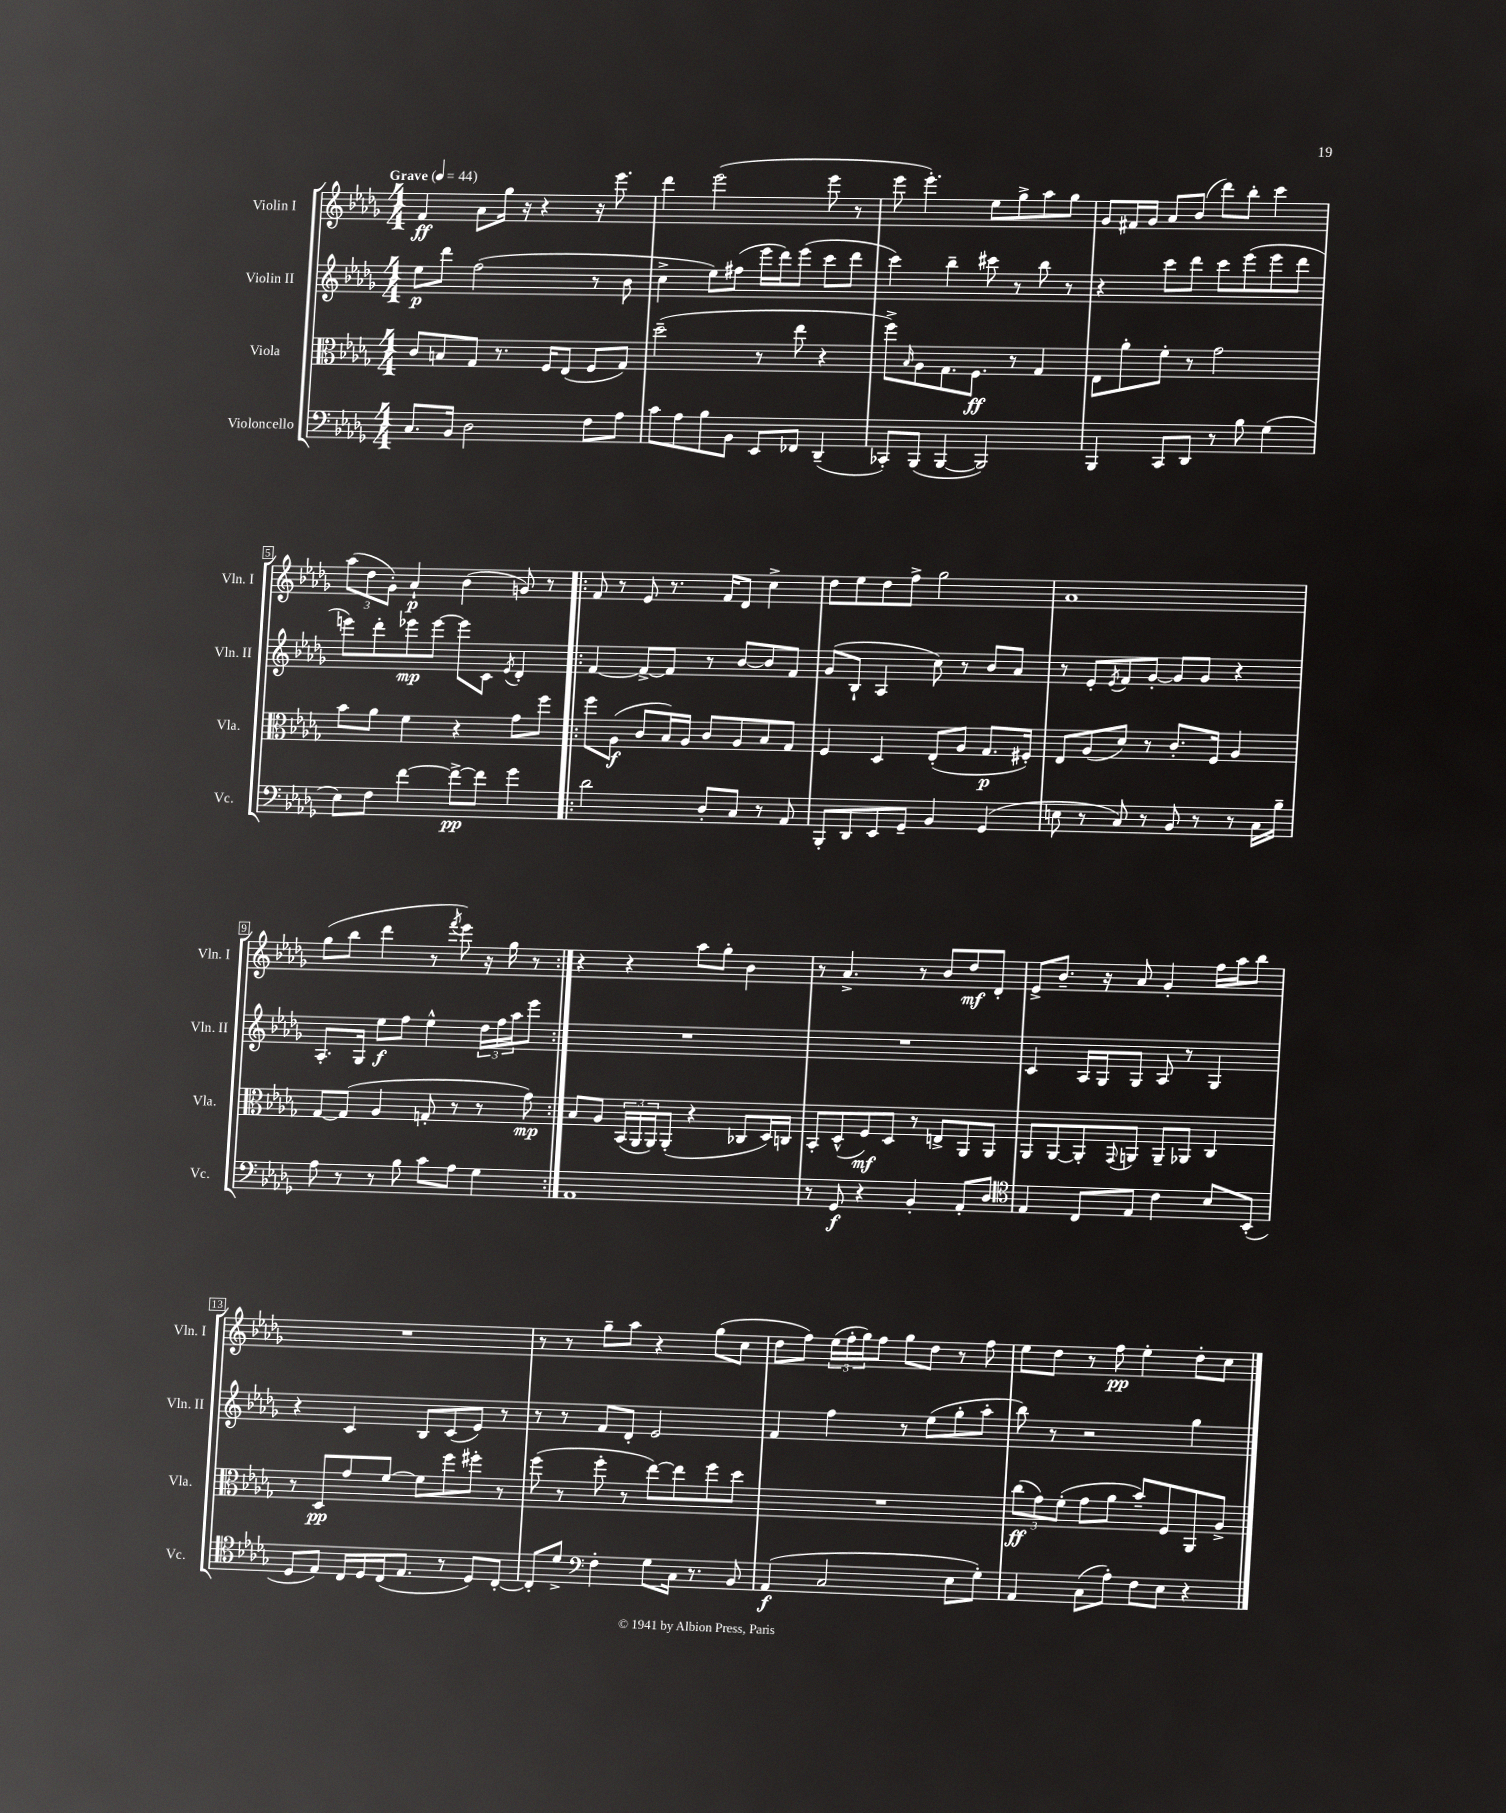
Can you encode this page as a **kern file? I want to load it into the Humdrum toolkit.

**kern	**kern	**kern	**kern
*staff4	*staff3	*staff2	*staff1
*clefF4	*clefC3	*clefG2	*clefG2
*k[b-e-a-d-g-]	*k[b-e-a-d-g-]	*k[b-e-a-d-g-]	*k[b-e-a-d-g-]
*M4/4	*M4/4	*M4/4	*M4/4
*MM44	*MM44	*MM44	*MM44
8.C/L	8c/L	8ee-\L	4f/
.	8B/	8ddd-\J	.
16BB-/Jk	.	.	.
2D-\	8G-/J	(2ff\	8a-\L
.	8.r	.	16gg-\Jk
.	.	.	16r
.	.	.	4r
.	16F/LK	.	.
.	(8E-/J	.	.
8F\L	8F/L	8r	16r
.	.	.	8.eee-\
8A-\J	8G-/J)	8b-\	.
=	=	=	=
8c\L	(2dd-~\	4cc^\	4ddd-\
8A-\	.	.	.
8B-\	.	8ee-\L)	(2eee-\
8BB-\J	.	(8ff#\J	.
8EE-/L	8r	16eee-\LL	.
.	.	16ddd-\J)	.
8FF-/J	8ee-\	(8eee-\J	.
(4DD-~/	4r	8ccc\L	8eee-\
.	.	8ddd-\J	8r
=	=	=	=
8CC-'/L)	8ff^\L)	4ccc\)	8eee-\
.	16qqB-/	.	.
(8BBB-/J	8A-\	.	4.eee-'\)
[4BBB-/	8.G-\	4bb-~\	.
.	8.F\J	.	.
2BBB-/])	.	8ccc#\	8ee-\L
.	8r	8r	8gg-^\
.	4G-/	8bb-\	8aa-\
.	.	8r	8gg-\J
=	=	=	=
4BBB-/	8E-\L	4r	8g-/L
.	8a-'\	.	16f#/L
.	.	.	16g-/JJ
8CC/L	8f'\J	8ccc\L	8a-/L
8DD-/J	8r	8ddd-\J	(8b-/J
8r	2g-\	8ccc\L	8ddd-\L)
8B-\	.	(8eee-\	8bb-'\J
(4G-\	.	8eee-\	4ccc\
.	.	8ddd-\J	.
=	=	=	=
8E-\L)	8b-\L	8eee\L)	(12aa-\L
.	.	.	12dd-\
8F\J	8a-\J	8ddd-'\	.
.	.	.	12g-'\J)
[4f\	4f\	8eee-\	4a-`/
.	.	[8eee-\J	.
8f^\_L	4r	8eee-\]L	(4b-\
8f\]J	.	8c\J	.
.	.	8qe-/	.
4g-\	8g-\L	4d-'/	8g/)
.	8ff\J	.	8r
=!|:	=!|:	=!|:	=!|:
2d-\	8ff\L	[4f/	8f/
.	(8A-\J	.	8r
.	8c/L	8f^/_L	8e-/
.	16B-/L)	8f/]J	8.r
.	16A-/JJ	.	.
8D-'/L	8c/L	8r	.
.	.	.	16f/LK
8C/J	8A-/	[8b-/L	8d-/J
8r	8B-/	8b-/]	4cc^\
8AA-/	8G-/J	8f/J	.
=	=	=	=
8BBB-'/L	4F/	(8g-/L	8dd-\L
8DD-/	.	8B-`/J	8ee-\
8EE-/	4D-/	4A-/	8dd-\
8GG-~/J	.	.	8ff^\J
4BB-/	(8E-'/L	8cc\)	2gg-\
.	8A-/J	8r	.
(4GG-/	8.G-/L	8b-/L	.
.	.	8a-/J	.
.	16F#'/Jk)	.	.
=	=	=	=
8E\	8E-/L	8r	1a-
8r	(8A-/	8e-'/L	.
.	.	8qe-/	.
8C/)	8d-/J)	8f/	.
8r	8r	[8g-'/J	.
8BB-/	8.c'/L	8g-/]L	.
8r	.	8g-/J	.
.	16F/Jk	.	.
8r	4A-/	4r	.
16C\LL	.	.	.
16B-~\JJ	.	.	.
=	=	=	=
8A-\	[8G-/L	8.A-'/L	(8gg-\L
8r	(8G-/]J	.	8bb-\J
.	.	16G-/Jk	.
8r	4A-/	8ee-\L	4ddd-\
8B-\	.	8ff\J	.
8c\L	8G'/	4ee-^^\	8r
.	.	.	8qfff/
8A-\J	8r	.	8eee-\)
4G-\	8r	24dd-\LL	16r
.	.	24ff\	.
.	.	.	16gg-\
.	.	24aa-\J	.
.	8g-\)	8eee-\J	8r
=:|!	=:|!	=:|!	=:|!
1AA-	8B-/L	1r	4r
.	8A-/J	.	.
.	(24BB-/LL	.	4r
.	24AA-/	.	.
.	24AA-/J)	.	.
.	(8AA-'/J	.	.
.	4r	.	8aa-\L
.	.	.	8gg-'\J
.	8C-/L	.	4b-\
.	16D-/L)	.	.
.	16C/JJ	.	.
=	=	=	=
8r	8BB-'/L	1r	8r
8GG-/	(8D-^^/	.	4.a-^/
4r	8F/)	.	.
.	8D-/J	.	.
4BB-'/	8r	.	8r
.	8E^/L	.	8b-/L
8AA-'/L	8AA-/	.	8dd-/
8D-/J	8AA-/J	.	8d-'/J
=	=	=	=
*clefC4	*	*	*
4E-/	8AA-/L	4c/	8e-^/L
.	[8AA-/	.	8.b-~/J
8C/L	8AA-'/]	16A-/LL	.
.	.	16G-/J	16r
.	8qqGG-/	.	.
8E-/J	8AA/J	8G-/J	8a-/
4c\	8AA~/L	8A-/	4g-'/
.	8AA-/J	8r	.
8B-/L	4C/	4G-/	16ff\LL
.	.	.	16aa-\J
(8BB-'/J	.	.	8bb-\J
=	=	=	=
8D-/L	8r	4r	1r
8E-/J)	8D-/L	.	.
16C/LL	8g-/	4c/	.
16D-/	.	.	.
(16C/J	[8f/J	.	.
8.E-/J	.	.	.
.	8f\]L	8B-/L	.
8r	8ff\	(8c/	.
8D-/L)	8ff#'\J	8e-/J)	.
[8C'/J	8r	8r	.
=	=	=	=
8C'/]L	(8ff\	8r	8r
8d-^/J	8r	8r	8r
*clefF4	*	*	*
4F'\	8ff'\	8f/L	8gg-~\L
.	8r	8d-'/J	8aa-\J
8G-\L	[8ee-\L)	2e-/	4r
16C\Jk	8ee-\]	.	.
8.r	.	.	.
.	8ff\	.	(8gg-\L
8BB-/	8dd-\J	.	8cc\J
=	=	=	=
(4AA-/	1r	4f/	8dd-\L
.	.	.	8ff\J)
2C/	.	4ff\	(24ee-\LL
.	.	.	24ff'\
.	.	.	24gg-\J)
.	.	.	8ff\J
.	.	8r	8gg-\L
.	.	(8ee-\L	8dd-\J
8E-\L	.	8gg-'\	8r
8G-'\J)	.	8aa-'\J	8ff\
=	=	=	=
4AA-/	(12cc\L	8bb-\)	8ee-\L
.	12g-\)	.	.
.	.	8r	8dd-\J
.	(12f'\J	.	.
(8C\L	8g-\L	2r	8r
8A-'\J)	8a-\J	.	8ff\
8F\L	8b-~/L)	.	4ee-'\
8E-\J	8F/	.	.
4r	8AA-/	4gg-\	8dd-'\L
.	8A-^/J	.	8cc\J
==	==	==	==
*-	*-	*-	*-
